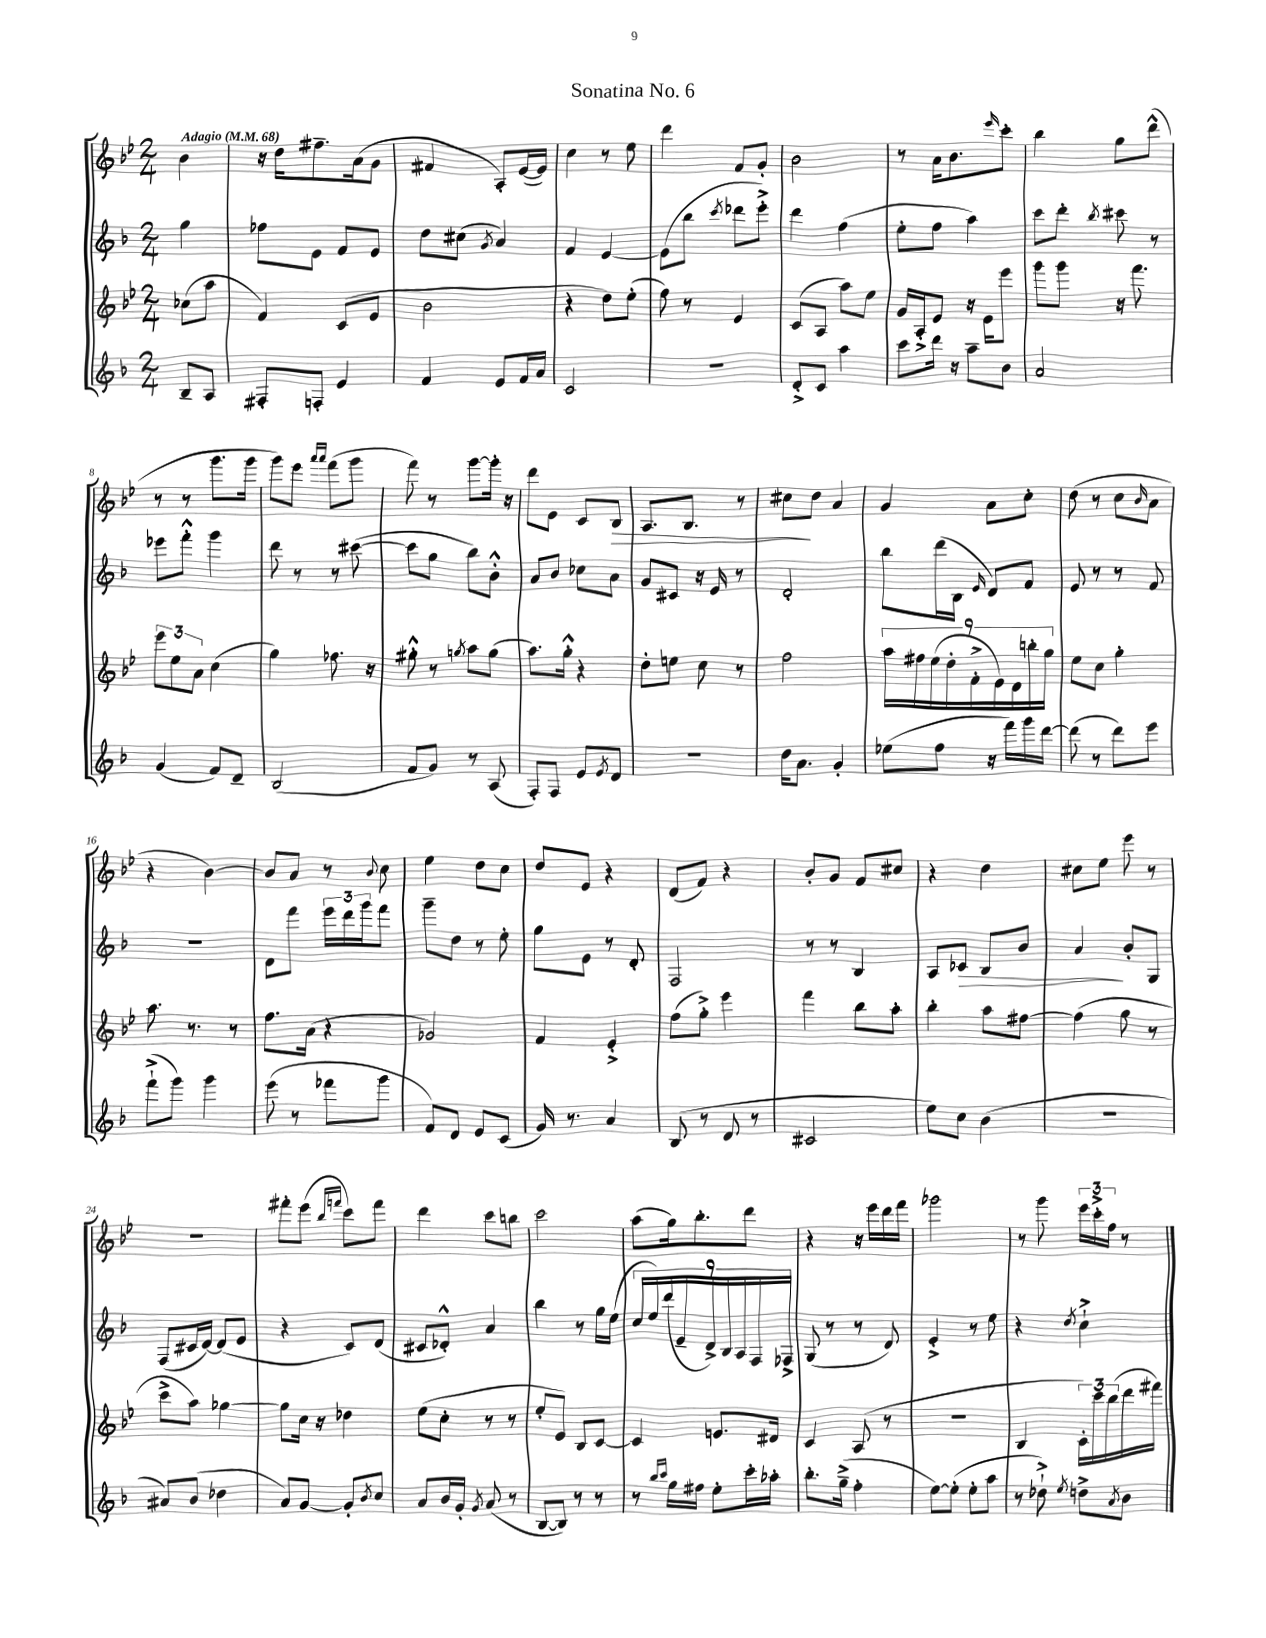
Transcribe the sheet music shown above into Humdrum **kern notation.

**kern	**kern	**kern	**kern
*staff4	*staff3	*staff2	*staff1
*clefG2	*clefG2	*clefG2	*clefG2
*k[b-]	*k[b-e-]	*k[b-]	*k[b-e-]
*M2/4	*M2/4	*M2/4	*M2/4
*MM68	*MM68	*MM68	*MM68
8B-~/L	(8cc-\L	4gg\	4b-\
8A/J	8aa\J	.	.
=	=	=	=
8F#'/L	4f/)	8ff-\L	16r
.	.	.	16dd\LK
8F'/J	.	8e\J	8.ff#~\
4e/	(8c/L	8f/L	.
.	.	.	(16a\k
.	8e-/J	8e/J	8g\J
=	=	=	=
4f/	2b-\	8dd\L	4f#/
.	.	(8cc#\J	.
.	.	8qg/	.
8e/L	.	4a/)	8A'/L)
16f/L	.	.	([16e-/L
16a/JJ	.	.	16e-/]JJ)
=	=	=	=
2c/	4r	4f/	4cc\
.	8dd\L)	[4e/	8r
.	(8ee-'\J	.	8ee-\
=	=	=	=
2r	8ff\)	(8e\]L	4ddd\
.	8r	8bb-\J	.
.	.	8qccc/	.
.	4e-/	8ddd-\L	8f/L
.	.	8eee'^\J)	8g'/J
=	=	=	=
8d'^/L	(8c/L	4ddd\	2b-\
8c/J	8A/J	.	.
4aa\	8aa\L)	(4ff\	.
.	8ee-\J	.	.
=	=	=	=
8ccc\L	16g/LL	8ee'\L	8r
.	16A'^/J	.	.
16ddd\Jk	8e-/J	8ff\J	16a\LK
16r	.	.	8.b-\
8aa~\L	16r	4aa\)	.
.	16e-\LK	.	.
.	.	.	16qqeee-/
8b-\J	8eee-\J	.	8ccc'\J
=	=	=	=
2a/	8ggg\L	8ccc\L	4bb-\
.	8ggg\J	8ddd'\J	.
.	.	8qbb-/	.
.	16r	8ccc#\	8gg\L
.	8.fff\	.	.
.	.	8r	(8ddd^^\J
=	=	=	=
(4g/	12eee-\L	8eee-\L	8r
.	12ee-\	.	.
.	.	8fff'^^\J	8r
.	12a\J	.	.
8f/L)	(4cc\	4ggg\	8.ggg\L
8d~/J	.	.	.
.	.	.	16ggg\Jk
=	=	=	=
(2B-/	4gg\)	8ddd\	8ggg\L)
.	.	8r	8eee-\J
.	.	.	16qqaaa/LL
.	.	.	16qqaaa/JJ
.	8.ff-\	8r	(8fff\L
.	.	([8ccc#\	8ggg\J
.	16r	.	.
=	=	=	=
8f/L	8gg#'^^\	8ccc#\]L	8fff\)
8g/J)	8r	8gg\J	8r
.	8qgg/	.	.
8r	8aa\L	8bb-\L)	[8ggg\L
(8A/	(8gg\J	8b-'^^\J	16ggg'\]Jk
.	.	.	16r
=	=	=	=
8F'/L)	8.aa\L)	8a/L	8ddd\L
8F/J	.	8b-/J	8e-\J
.	16gg'^^\Jk	.	.
8e/L	4r	8cc-\L	8c/L
8qe/	.	.	.
8d/J	.	8a\J	8B-/J
=	=	=	=
2r	8dd'\L	8g/L	8.A/L
.	8ee\J	8c#/J	.
.	.	.	8.B-/J
.	8cc\	16r	.
.	.	16e/	.
.	8r	8r	8r
=	=	=	=
16dd\LK	2ff\	2d'/	8cc#\L
8.a\J	.	.	.
.	.	.	8dd\J
4g'/	.	.	4a/
=	=	=	=
(8ee-\L	18aa\LL	8bb-\L	4g/
.	18ff#\	.	.
.	(18ee-\	.	.
8ff\J	.	(16ddd\L	.
.	18dd'\	.	.
.	.	16B-\JJ	.
.	18f'^\	.	.
.	.	16qqe/	.
16r	.	8d/L)	8a\L
.	18e-\)	.	.
16fff\LL)	.	.	.
.	18d\	.	.
16ggg\	.	8f/J	8cc'\J
.	18bb'\	.	.
[16ddd\JJ	.	.	.
.	18gg\JJ	.	.
=	=	=	=
(8ddd\]	8ee-\L	8e/	(8dd\
8r	8cc\J	8r	8r
8ddd\L)	4gg'\	8r	8cc\L
.	.	.	16qqb-/
8eee\J	.	8f/	8a\J
=	=	=	=
(8fff`^\L	8.aa\	2r	4r
8ggg\J)	.	.	.
.	8.r	.	.
4ggg\	.	.	[4b-\)
.	8r	.	.
=	=	=	=
(8eee\	8.ff\L	8d\L	8b-/]L
8r	.	8fff\J	8a/J
.	(16a\Jk	.	.
8fff-\L	4r	24eee\LL	8r
.	.	24ddd\	.
.	.	24ggg\J	.
.	.	.	8qqb-/
8ggg\J	.	8fff\J	8cc\
=	=	=	=
8f/L)	2g-/)	8ggg~\L	4ee-\
8d/J	.	8dd\J	.
8e/L	.	8r	8dd\L
(8c/J	.	8ee'\	8cc\J
=	=	=	=
16g/)	4f/	8gg\L	8dd/L
8.r	.	.	.
.	.	8e\J	8e-/J
4a/	4e-'^/	8r	4r
.	.	8d'/	.
=	=	=	=
(8B-/	(8ff\L	2F/	(8d/L
8r	8gg'^\J)	.	8f/J)
8d/	4eee-\	.	4r
8r	.	.	.
=	=	=	=
2c#/	4fff\	8r	8b-'/L
.	.	8r	8g/J
.	8bb-\L	4B-/	8f/L
.	8aa'\J	.	8cc#/J
=	=	=	=
8ee\L)	4bb-'\	8A/L	4r
8cc\J	.	8c-/J	.
(4b-\	8aa\L	8B-/L	4dd\
.	[8ff#\J	8b-/J	.
=	=	=	=
2r	(4ff#\]	4a/	8cc#\L
.	.	.	8ee-\J
.	8gg\	8b-'/L	8eee-\
.	8r	8G/J	8r
=	=	=	=
8a#/L)	8ccc^\L	(8F/L	2r
(8b-/J	8aa\J)	16c#/L	.
.	.	[16d/JJ)	.
4dd-\	[4gg-\	(8d/]L	.
.	.	8e/J	.
=	=	=	=
8a/L)	8gg-\]L	4r	8fff#'\L
[8g/J	16cc\Jk	.	(8eee-\J
.	16r	.	.
.	.	.	16qqbb-/LL
.	.	.	16qqfff/JJ
8g'/]L	4dd-\	8c/L)	8ccc\L)
8qb-/	.	.	.
8cc/J	.	(8d/J	8fff\J
=	=	=	=
8a/L	(8ee-\L	8c#/L	4ddd\
16b-/L	8cc'\J	8d-'^^/J)	.
16g'/JJ	.	.	.
8qg/	.	.	.
(8a/	8r	4a/	8ccc\L
8r	8r	.	8bb\J
=	=	=	=
[8B-/L	8ee-'/L	4bb-\	2ccc\
8B-/]J)	8e-/J)	.	.
8r	8B-/L	8r	.
8r	[8c/J	16gg\LL	.
.	.	(16ee\JJ	.
=	=	=	=
8r	4c/]	18cc/LL	(8aa\L
.	.	18ee/)	.
.	.	(18ddd/	.
16qqbb-/LL	.	.	.
16qqccc/JJ	.	.	.
16gg\LL	.	.	16gg\k)
.	.	18e~/	.
16ff#\JJ	.	.	8.bb-'\
.	.	18d^/)	.
8ee'\L	8.e/L	.	.
.	.	18B-/	.
.	.	18A/	.
16ccc'\L	.	.	8ddd\J
.	.	18F/	.
16aa-'\JJ	16d#/Jk	.	.
.	.	18F-^/JJ	.
=	=	=	=
8.bb-'\L	4c/	(8G/	4r
.	.	8r	.
(16gg~^\Jk	.	.	.
4ff'\	(8A/	8r	16r
.	.	.	16eee-\LL
.	8r	8d/)	16ddd\
.	.	.	16fff\JJ
=	=	=	=
[8ee\L)	2r	4e'^/	2ggg-\
(8ee'\]J	.	.	.
8ee'\L	.	8r	.
8aa\J	.	8ee\	.
=	=	=	=
8r	4B-/	4r	8r
8dd-`^\)	.	.	8ggg\
8qee/	.	8qdd/	.
8dd^\L	24c'\LL)	4cc`^\	24eee-\LL
.	24ccc\	.	24ccc'^\
.	(24bb-\	.	24ff\JJ
8qa/	.	.	.
8b-\J	16ddd\	.	8r
.	16fff#\JJ)	.	.
==	==	==	==
*-	*-	*-	*-
